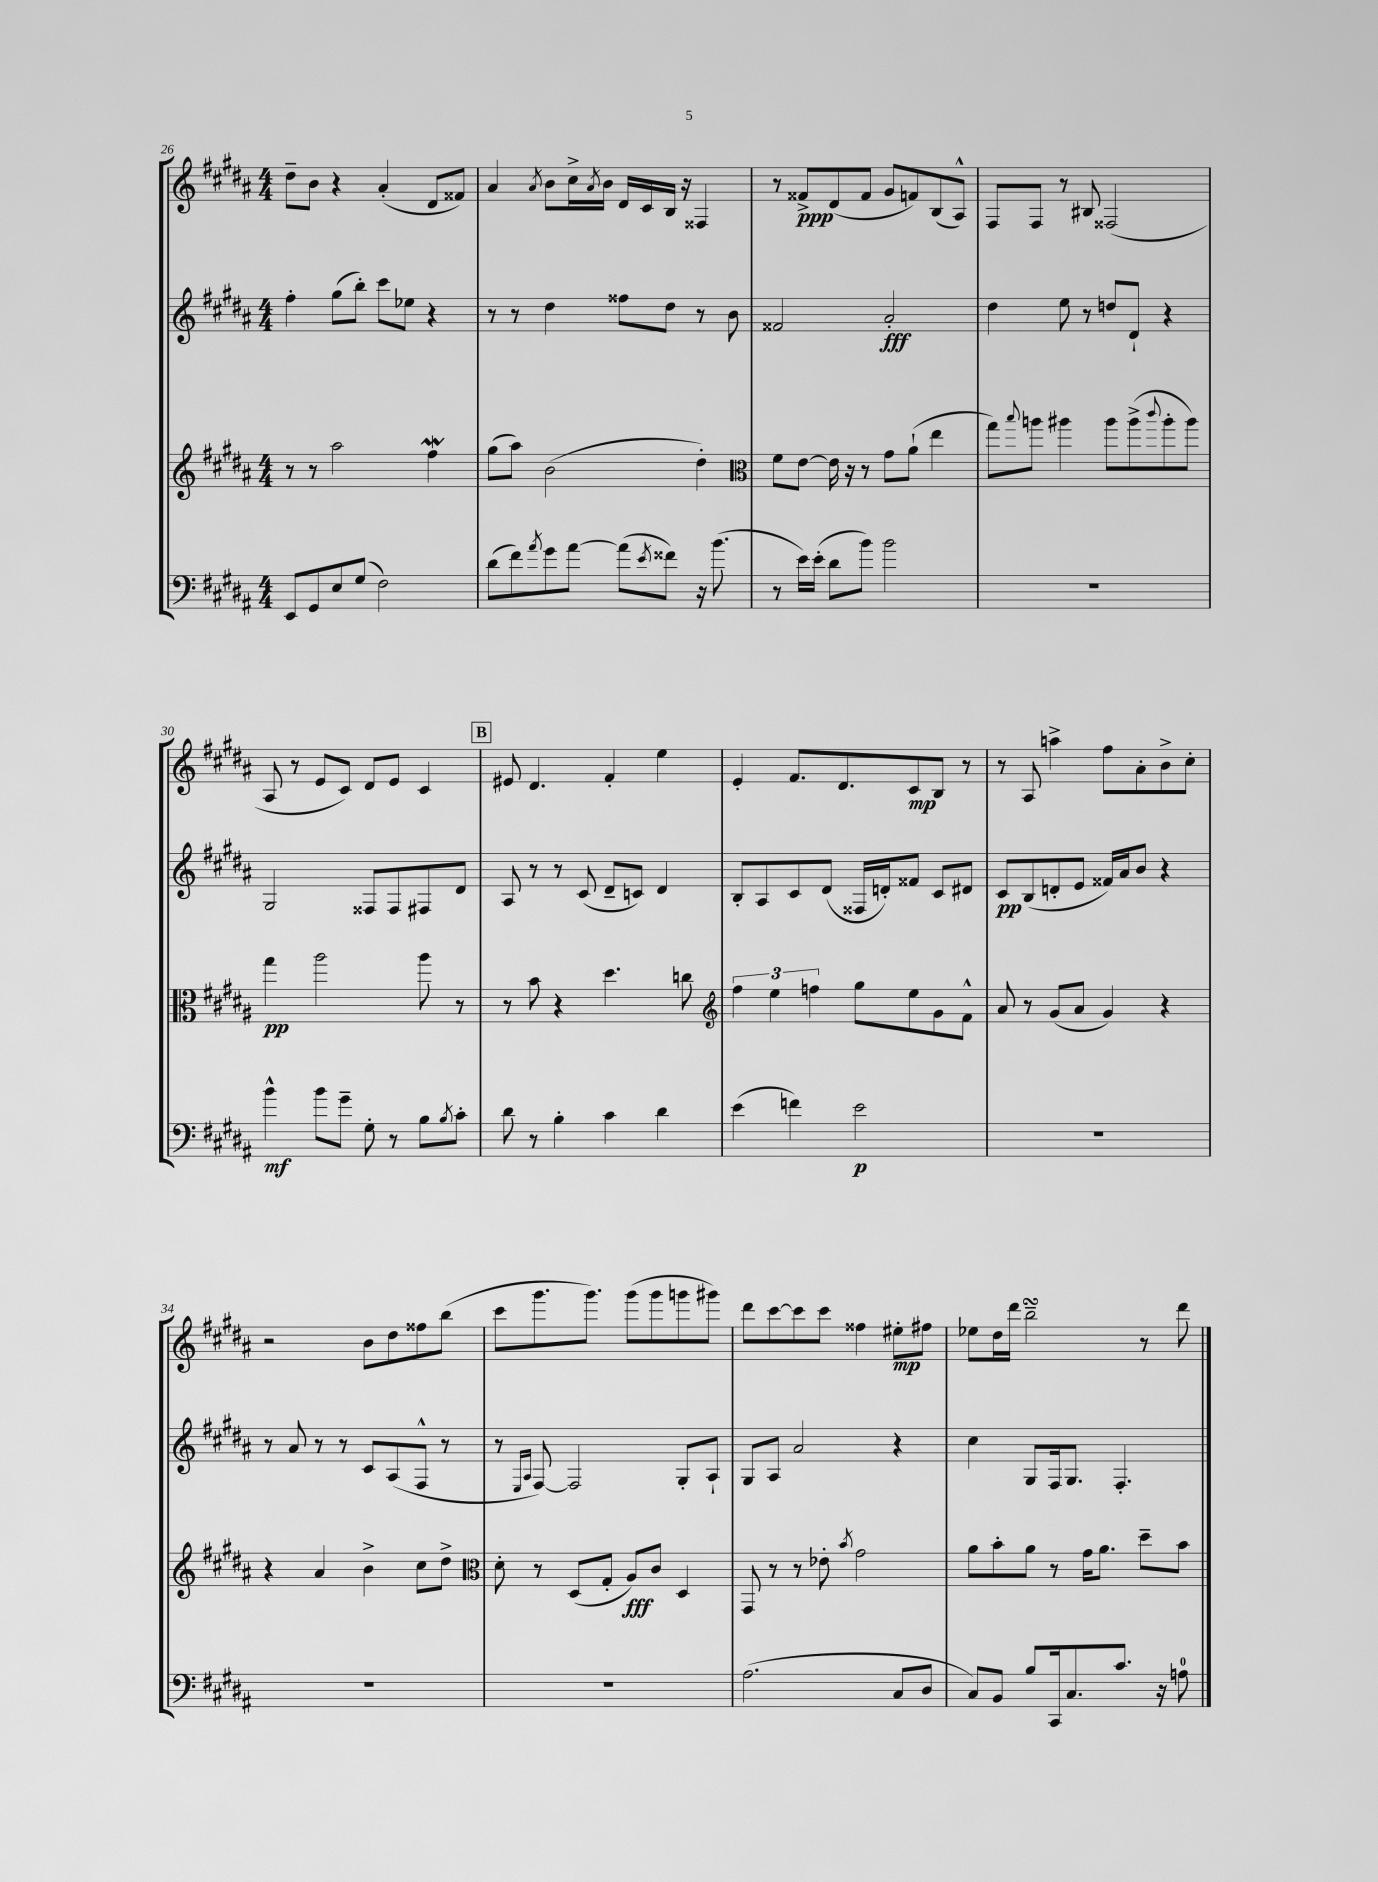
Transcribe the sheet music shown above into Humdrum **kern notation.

**kern	**dynam	**kern	**dynam	**kern	**dynam	**kern	**dynam
*part4	*part4	*part3	*part3	*part2	*part2	*part1	*part1
*staff4	*staff4	*staff3	*staff3	*staff2	*staff2	*staff1	*staff1
*clefF4	*	*clefG2	*	*clefG2	*	*clefG2	*
*k[f#c#g#d#a#]	*	*k[f#c#g#d#a#]	*	*k[f#c#g#d#a#]	*	*k[f#c#g#d#a#]	*
*M4/4	*	*M4/4	*	*M4/4	*	*M4/4	*
=26	=26	=26	=26	=26	=26	=26	=26
8EE/L	.	8r	.	4ff#'\	.	8dd#~\L	.
8GG#/	.	8r	.	.	.	8b\J	.
8E/	.	2aa#\	.	(8gg#\L	.	4r	.
(8G#/J	.	.	.	8bb'\J)	.	.	.
2F#\)	.	.	.	8ccc#\L	.	(4a#'/	.
.	.	.	.	8ee-X\J	.	.	.
.	.	4ff#W\	.	4r	.	8d#/L	.
.	.	.	.	.	.	8f##X/J)	.
=27	=27	=27	=27	=27	=27	=27	=27
(8d#\L	.	(8gg#\L	.	8r	.	4a#/	.
8f#\)	.	8aa#\J)	.	8r	.	.	.
8qa#/	.	.	.	.	.	8qa#/	.
8g#\	.	(2b\	.	4dd#\	.	8b\L	.
[8a#\J	.	.	.	.	.	16cc#^\L	.
.	.	.	.	.	.	8qa#/	.
.	.	.	.	.	.	16b\JJ	.
(8a#\L]	.	.	.	8ff##X\L	.	16d#/LL	.
.	.	.	.	.	.	16c#/	.
8qe/	.	.	.	.	.	.	.
8f##X\J)	.	.	.	8dd#\J	.	16B/JJ	.
.	.	.	.	.	.	16r	.
16r	.	4dd#'\)	.	8r	.	4F##X/	.
(8.b\	.	.	.	.	.	.	.
.	.	.	.	8b\	.	.	.
=28	=28	=28	=28	=28	=28	=28	=28
*	*	*clefC3	*	*	*	*	*
8r	.	8f#\L	.	2f##X/	.	8r	.
16e\LL)	.	[8e\J	.	.	.	8f##X^/L	ppp
(16e'\JJ	.	.	.	.	.	.	.
8d#\L	.	16e\]	.	.	.	(8d#/	.
.	.	16r	.	.	.	.	.
8b\J)	.	8r	.	.	.	8f##/J	.
2b\	.	8g#\L	.	2a#'/	fff	8g#/L	.
.	.	(8a#`\J	.	.	.	8fn/)	.
.	.	4ee\	.	.	.	(8B/	.
.	.	.	.	.	.	8A#^^/J)	.
=29	=29	=29	=29	=29	=29	=29	=29
1r	.	8gg#\L)	.	4dd#\	.	8F#/L	.
.	.	8qqbb/	.	.	.	.	.
.	.	8aan\J	.	.	.	8F#/J	.
.	.	4aa#X\	.	8ee\	.	8r	.
.	.	.	.	8r	.	8B#X/	.
.	.	8aa#\L	.	8ddn/L	.	(2F##X/	.
.	.	(8aa#^\	.	8d#`/J	.	.	.
.	.	8qqccc#/	.	.	.	.	.
.	.	8aa#'\	.	4r	.	.	.
.	.	8aa#\J)	.	.	.	.	.
!!LO:LB:g=z
=30	=30	=30	=30	=30	=30	=30	=30
4b^^\	mf	4gg#\	pp	2G#/	.	8A#/	.
.	.	.	.	.	.	8r	.
8b\L	.	2aa#\	.	.	.	8e/L	.
8g#~\J	.	.	.	.	.	8c#/J)	.
8G#'\	.	.	.	8F##X/L	.	8d#/L	.
8r	.	.	.	8F##/	.	8e/J	.
8B\L	.	8aa#\	.	8F#X/	.	4c#/	.
8qB/	.	.	.	.	.	.	.
8c#'\J	.	8r	.	8d#/J	.	.	.
!!LO:REH:place=s1:t=B
=31	=31	=31	=31	=31	=31	=31	=31
8d#\	.	8r	.	8A#/	.	8e#X/	.
8r	.	8b\	.	8r	.	4.d#/	.
4B'\	.	4r	.	8r	.	.	.
.	.	.	.	(8c#/	.	.	.
4c#\	.	4.dd#\	.	8d#~/L	.	4f#'/	.
.	.	.	.	8cn/J)	.	.	.
4d#\	.	.	.	4d#/	.	4ee\	.
.	.	8ccn\	.	.	.	.	.
=32	=32	=32	=32	=32	=32	=32	=32
*	*	*clefG2	*	*	*	*	*
(4e\	.	6ff#\	.	8B'/L	.	4e'/	.
.	.	.	.	8A#/	.	.	.
.	.	6ee\	.	.	.	.	.
4fn\)	.	.	.	8c#/	.	8.f#/L	.
.	.	6ffn\	.	.	.	.	.
.	.	.	.	(8d#/J	.	.	.
.	.	.	.	.	.	8.d#/	.
2e\	p	8gg#\L	.	16F##X/LL	.	.	.
.	.	.	.	16dn'/J)	.	.	.
.	.	8ee\	.	8f##X/J	.	8c#/	mp
.	.	8g#\	.	8c#/L	.	8B/J	.
.	.	8f#^^\J	.	8d#X/J	.	8r	.
=33	=33	=33	=33	=33	=33	=33	=33
1r	.	8a#/	.	8c#/L	pp	8r	.
.	.	8r	.	(8B/	.	8A#/	.
.	.	(8g#/L	.	8dn'/	.	4aan^\	.
.	.	8a#/J	.	8e/J	.	.	.
.	.	4g#/)	.	16f##X/LL)	.	8ff#\L	.
.	.	.	.	16a#/J	.	.	.
.	.	.	.	8b/J	.	8a#'\	.
.	.	4r	.	4r	.	8b^\	.
.	.	.	.	.	.	8cc#'\J	.
!!LO:LB:g=z
=34	=34	=34	=34	=34	=34	=34	=34
1r	.	4r	.	8r	.	2r	.
.	.	.	.	8a#/	.	.	.
.	.	4a#/	.	8r	.	.	.
.	.	.	.	8r	.	.	.
.	.	4b^\	.	8c#/L	.	8b\L	.
.	.	.	.	(8A#/	.	8dd#\	.
.	.	8cc#\L	.	8F#^^/J	.	8ff##X\	.
.	.	8dd#^\J	.	8r	.	(8bb\J	.
=35	=35	=35	=35	=35	=35	=35	=35
*	*	*clefC3	*	*	*	*	*
1r	.	8d#'\	.	8r	.	8ccc#\L	.
.	.	.	.	16qqE/LL	.	.	.
.	.	.	.	16qqA#/JJ	.	.	.
.	.	8r	.	[8F#/)	.	8.ggg#\	.
.	.	(8D#/L	.	2F#/]	.	.	.
.	.	.	.	.	.	8.ggg#\J)	.
.	.	8G#'/J	.	.	.	.	.
.	.	8A#/L)	fff	.	.	(8ggg#\L	.
.	.	8c#/J	.	.	.	8ggg#\	.
.	.	4D#/	.	8G#'/L	.	8gggn\	.
.	.	.	.	8A#`/J	.	8ggg#X\J)	.
=36	=36	=36	=36	=36	=36	=36	=36
(2.A#\	.	8GG#/	.	8G#/L	.	8ddd#\L	.
.	.	8r	.	8A#/J	.	[8ccc#\	.
.	.	8r	.	2a#/	.	8ccc#\]	.
.	.	8e-X'\	.	.	.	8ccc#\J	.
.	.	8qb/	.	.	.	.	.
.	.	2g#\	.	.	.	4ff##X\	.
8C#/L	.	.	.	4r	.	8ee#X'\L	mp
8D#/J	.	.	.	.	.	8ff#X\J	.
=37	=37	=37	=37	=37	=37	=37	=37
8C#/L)	.	8a#\L	.	4cc#\	.	8ee-X\L	.
8BB/J	.	8b'\	.	.	.	16dd#\L	.
.	.	.	.	.	.	16ddd#\JJ	.
8B/L	.	8a#\J	.	8G#/L	.	2bbsSSs~\	.
16CC#/k	.	8r	.	16F#/k	.	.	.
8.C#/	.	.	.	8.G#/J	.	.	.
.	.	16g#\KL	.	.	.	.	.
.	.	8.a#\J	.	.	.	.	.
8.c#/J	.	.	.	4.F#'/	.	.	.
.	.	8dd#~\L	.	.	.	8r	.
16r	.	.	.	.	.	.	.
8An\	.	8b\J	.	.	.	8ddd#\	.
==	==	==	==	==	==	==	==
*-	*-	*-	*-	*-	*-	*-	*-
